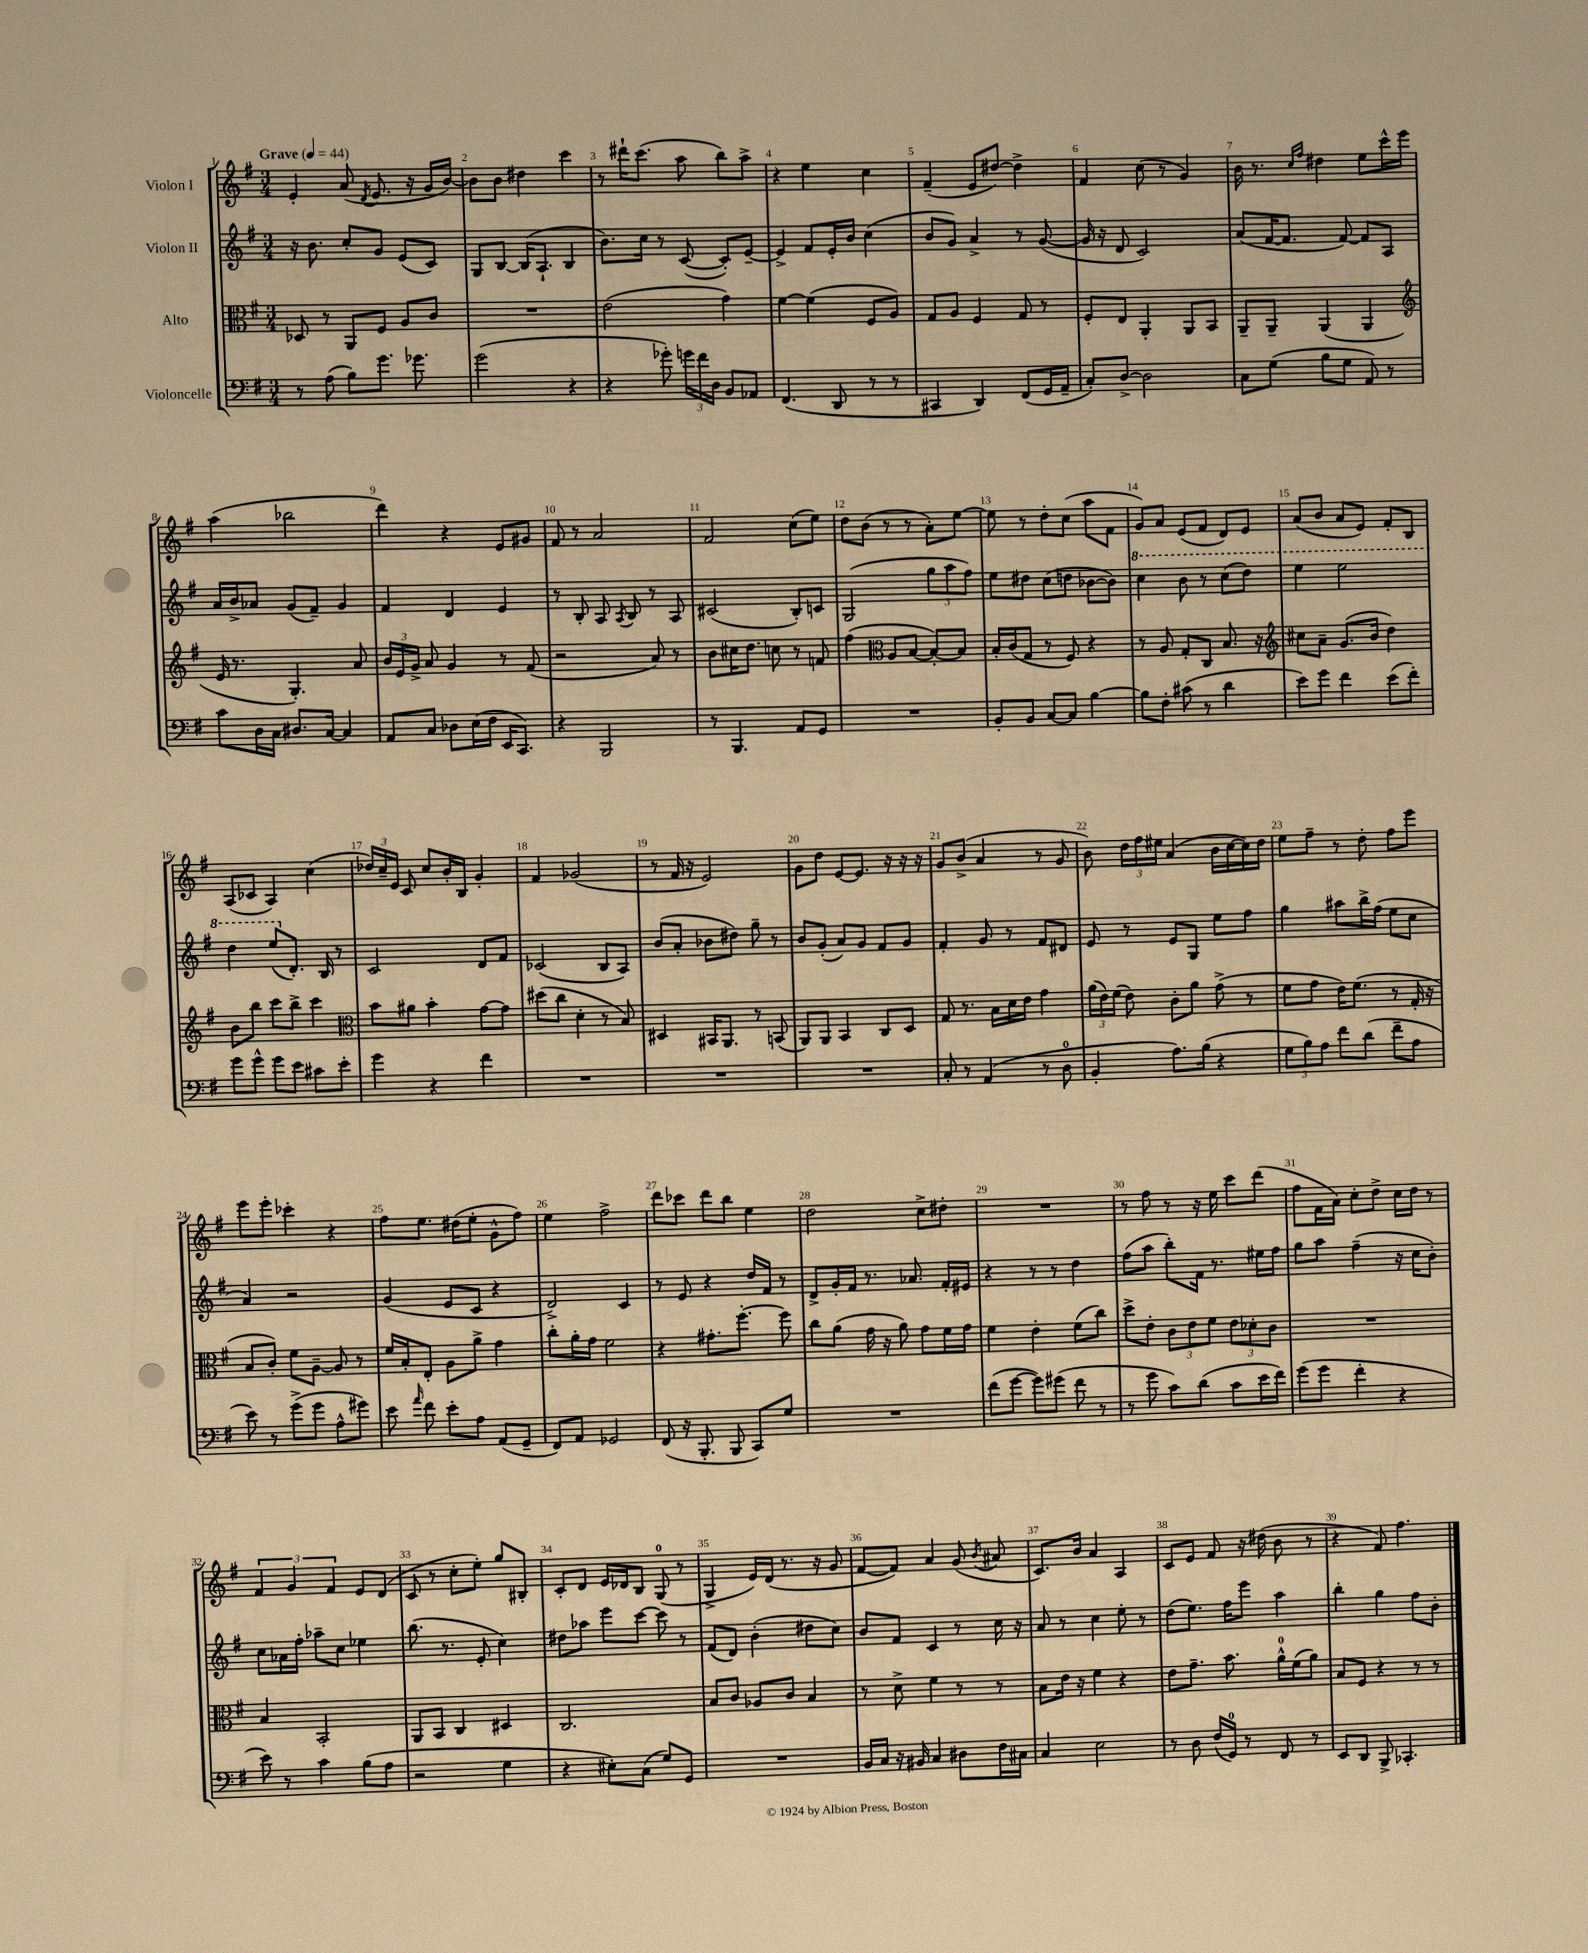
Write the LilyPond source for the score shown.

<<
\new StaffGroup <<
\new Staff = "s0" \with { instrumentName = "Violon I" } {
    \clef treble \key g \major \numericTimeSignature \time 3/4 \tempo "Grave" 4 = 44
    \autoBeamOff e'4-. a'8( \acciaccatura { d'8 } e'8. r16 g'16[ b'16]~) |
    b'8[ b'8] dis''4 c'''4 |
    r8 dis'''16[-! c'''8.]( a''8 b''8[) a''8]-> |
    r4 e''4 c''4 |
    fis'4--( e'8[ dis''8]~) dis''4-> |
    fis'4 c''8( r8 g'4) |
    b'16 r8. \grace { c''16[ fis''16] } dis''4 e''8[ c'''16-^ e'''16] |
    a''4( bes''2 |
    d'''4) r4 e'8[ gis'8] |
    fis'8 r8 a'2 |
    fis'2 c''8[( e''8]) |
    d''8[ b'8]( r8 r8 a'8[-.) e''8]~ |
    e''8 r8 d''8[-. c''8]( a''8[ fis'8] |
    g'8[) a'8] e'8[( fis'8] d'8[) e'8] |
    a'8[( b'8] a'8[ e'8]) fis'8[-. b8] |
    a8[( ces'8] a4) c''4( |
    \tuplet 3/2 { des''16[) c''16-- e'16] } c'8 c''8[ b'16-. b16] g'4-. |
    fis'4 ges'2( |
    r8 fis'16 r16 e'2) |
    g'8[ d''8] e'8[~ e'8.] r16 r16 r16 |
    g'8[ b'8]->( a'4 r8 g'8 |
    b'8) \tuplet 3/2 { d''16[ fis''16 eis''16] } a'4( b'16[ c''16~ c''16) d''16] |
    e''8[ fis''8]-- r8 d''8-. fis''8[ e'''8] |
    e'''8[ e'''8]-. ces'''4-. r4 |
    fis''8[ e''8.] dis''16[( e''8]-. g'8[-^ fis''8]) |
    e''4 fis''2-> |
    d'''8[ ces'''8] d'''8[ b''8] e''4 |
    d''2 c''8[-> dis''8]-. |
    R2. |
    r8 fis''8 r8 r16 e''16 c'''8[ d'''8]( |
    fis''8[ fis'16 a'16]) c''8[-. d''8]-> c''16[ d''16] r8 |
    \tuplet 3/2 { fis'4 g'4 fis'4 } e'8[ d'8]( |
    c'8 r8 c''8[-. e''8]-.) g''8[ bis8]-. |
    c'8[-. d'8] e'16[ des'16 b8] g8-0( r8 |
    g4-> e'16[) d'16]( r8. r16 g'8 |
    fis'8[~ fis'8]) a'4 g'8( \acciaccatura { b'8 } ais'8 |
    c'8.[) b'16] a'4 a4 |
    c'8[ e'8] fis'8 r16 dis''16( b'8 r8 |
    r4 fis'8) fis''4. \bar "|." |
}
\new Staff = "s1" \with { instrumentName = "Violon II" } {
    \clef treble \key g \major \numericTimeSignature \time 3/4
    \autoBeamOff r16 b'8. c''8[-. g'8] e'8[( c'8]) |
    g8[ b8]~ b16[( a8.]-! b4 |
    b'8.[) c''16] r8 c'8~( c'8[-.) e'8]~-- |
    e'4-> fis'8[ e'16-. b'16] c''4( |
    b'8[ g'8]) a'4-> r8 g'8~( |
    g'16 r16 d'8 c'2) |
    a'8[( fis'16~ fis'8.] fis'8~) fis'8[ a8] |
    a'16[ b'16-> aes'8] g'8[( fis'8]--) g'4 |
    fis'4 d'4 e'4 |
    r8 b8-. a8 \acciaccatura { a8 } b8 r8 a8 |
    cis'2( b8[-.) c'8] |
    g2( \tuplet 3/2 { g''8[ a''8 fis''8]) } |
    e''8[ dis''8] c''8[( d''8] bes'8[~ bes'8]) |
    \ottava #1 c'''4 b''8 r8 c'''8[( d'''8]) |
    e'''4 e'''2 |
    d'''4 e'''8[( \ottava #0 d'8.]-.) b16 r8 |
    c'2 d'8[ fis'8] |
    ces'2( b8[ a8]) |
    b'8[( a'8]-. bes'8[ dis''8]) g''8-- r8 |
    b'8[ g'8]-.( a'8[) g'8] fis'8[ g'8] |
    fis'4-. g'8 r8 fis'8[ dis'8] |
    e'8 r8 e'8[ g8] e''8[ fis''8] |
    g''4 ais''8[ b''16-> fis''16]( e''8[ c''8] |
    a'4) r2 |
    g'4( e'8[ c'8] r4 |
    d'2->) c'4 |
    r8 e'8 r4 d''16[ fis'16] r8 |
    d'8[-> g'16-. fis'16] r8. aes'8. fis'16[-. eis'16] |
    r4 r8 r8 d''4 |
    fis''8[( a''8] b''8[-.) fis'16] r8. eis''16[ fis''16] |
    g''8[ a''8] fis''4--( r16 c''16[ b'8]-.) |
    c''8[ aes'16 fis''16]-. aes''8[-- c''8] ees''4 |
    b''8.( r8. e'8-. c''4) |
    dis''8[ aes''8] e'''8[ c'''8]~ c'''8 r8 |
    fis'8[( d'8]) b'4-.( dis''8[ c''8]) |
    b'8[ fis'8] c'4 r8 c''16 r16 |
    a'8 r8 c''4 e''8-. r8 |
    d''8[( e''8.]) fis''16[ e'''8] a''4 |
    b''4-. g''4 fis''8[ b'8]-. \bar "|." |
}
\new Staff = "s2" \with { instrumentName = "Alto" } {
    \clef alto \key g \major \numericTimeSignature \time 3/4
    \autoBeamOff des8 r8 a,8[ fis8] a8[ c'8] |
    R2. |
    e'2( g'4) |
    fis'4~ fis'4( fis8[ a8]) |
    g8[ a8] fis4 g8 r8 |
    fis8[-. e8] a,4-. a,8[ b,8] |
    a,8[-- a,8]-- a,4( a,4 |
    \clef treble e'16 r8. g4.-.) a'8 |
    \tuplet 3/2 { b'16[ e'16 g'16]-> } a'8 g'4 r8 fis'8( |
    r2 a'8) r8 |
    b'8[ cis''16 d''8.] c''8 r8 f'8 |
    fis''4( \clef alto a8[ b8]~ b8[~-.) b8] |
    b16[-. c'16( g8] r8 fis8) r4 |
    r8 a8 g8[-. c8] b8. r16 |
    \clef treble cis''8[ a'8]-- g'8.[( b'16] d''4) |
    b'8[ b''8] c'''8[ b''8]-> c'''4 |
    \clef alto b'8[ ais'8] b'4-. g'8[~ g'8] |
    dis''8[( c''8] d'4-. r8 b8) |
    dis4 bis,16[ a,8.] r8 b,8( |
    a,8[) a,8] b,4 c8[ d8] |
    g8 r8. b16[ d'16 e'16] g'4 |
    \tuplet 3/2 { a'16[( e'16) fis'16]( } e'8) c'8[-. a'8] g'8->( r8 |
    fis'8[ g'8] e'16[) fis'8.]( r8 g16-. r16 |
    b8[ c'8]-.) fis'8[ a8]~-- a8 r8 |
    fis'16[ b16-. e8]-. a8[ a'8]-> g'4 |
    c''8[-. a'16-. g'16] fis'2 |
    r4 gis'8.[-. fis''8.]~-. fis''8 |
    c''8[ a'8]( g'16 r16 a'8) g'8[ fis'16 g'16] |
    fis'4 e'4-. fis'8[( c''8]) |
    d''8[-> e'8]-. \tuplet 3/2 { c'8[ e'8 fis'8] } \tuplet 3/2 { e'8[ des'8-. c'8] } |
    R2. |
    b4 b,2-. |
    a,8[ b,8] c4 dis4 |
    c2. |
    b8[ c'8] aes8[ c'8] b4 |
    r8 d'8-> fis'4 r8 r8 |
    b8[ e'16] r16 fis'4 r4 |
    e'8[ g'8.]-- b'8. a'16[-0-^ fis'16( a'8]) |
    b8[ fis8] r4 r8 r8 \bar "|." |
}
\new Staff = "s3" \with { instrumentName = "Violoncelle" } {
    \clef bass \key g \major \numericTimeSignature \time 3/4
    \autoBeamOff r8 a8( b8[) g'8.] ges'8. |
    g'2( r4 |
    r4 ges'8-.) \tuplet 3/2 { g'16[ fis'16 d16] } b,8[ aes,8] |
    fis,4.( d,8 r8 r8 |
    cis,4 d,4) fis,8[( g,16 a,16]-- |
    c8[-.) d8]~-> d2 |
    c8[ g8]( b8[ g8] a,8) r8 |
    c'8[ d16 c16] dis8.[ c16]~ c4 |
    a,8[ c8] des8[ e16( fis16] e,16[ c,8.]) |
    r4 b,,2 |
    r8 b,,4. a,8[ g,8] |
    R2. |
    b,8[-. b,8] c8[~ c8] b4~ |
    b8[ fis8]-. cis'8( r8 d'4 |
    e'8[) g'8] fis'4 e'8[( fis'8]-.) |
    g'8[ g'8]-^ g'8[ e'8] cis'8[ e'8]-. |
    g'4 r4 fis'4 |
    R2. |
    R2. |
    R2. |
    c8-. r8 a,4( r8 d8-0 |
    b,4-. a8.[) b16]( r4 |
    \tuplet 3/2 { g8[ b8) a8] } fis'8[ d'8]( fis'8[-- a8] |
    e'8) r8 g'8[->( g'8] a8[-^ gis'8]) |
    e'8 \grace { a'16 } fis'8 e'8[-. a8] a,8[( g,8]-- |
    fis,8[) a,8] ges,2 |
    fis,8( r16 b,,8.-. b,,8 c,8[) g8] |
    R2. |
    fis'8[( g'8]~ g'8[) gis'8]( fis'8 r8 |
    r8 g'8 c'8[) d'8]( c'8[ e'16 fis'16]) |
    g'8[( g'8] fis'4-. r4 |
    e'8) r8 c'4 b8[( a8] |
    r2 g4 |
    r4 eis8[-.) c8]( g8[) g,8] |
    R2. |
    b,16[ c16] r16 bis,16 c4 dis8[ fis16 cis16] |
    c4 e2 |
    r8 d8 fis16[( g,16]-0) r8 fis,8 r8 |
    e,8[ d,8] b,,8-> ces,4.-. \bar "|." |
}
>>
>>
\layout { \context { \Score \override BarNumber.break-visibility = ##(#f #t #t) barNumberVisibility = #all-bar-numbers-visible } }
